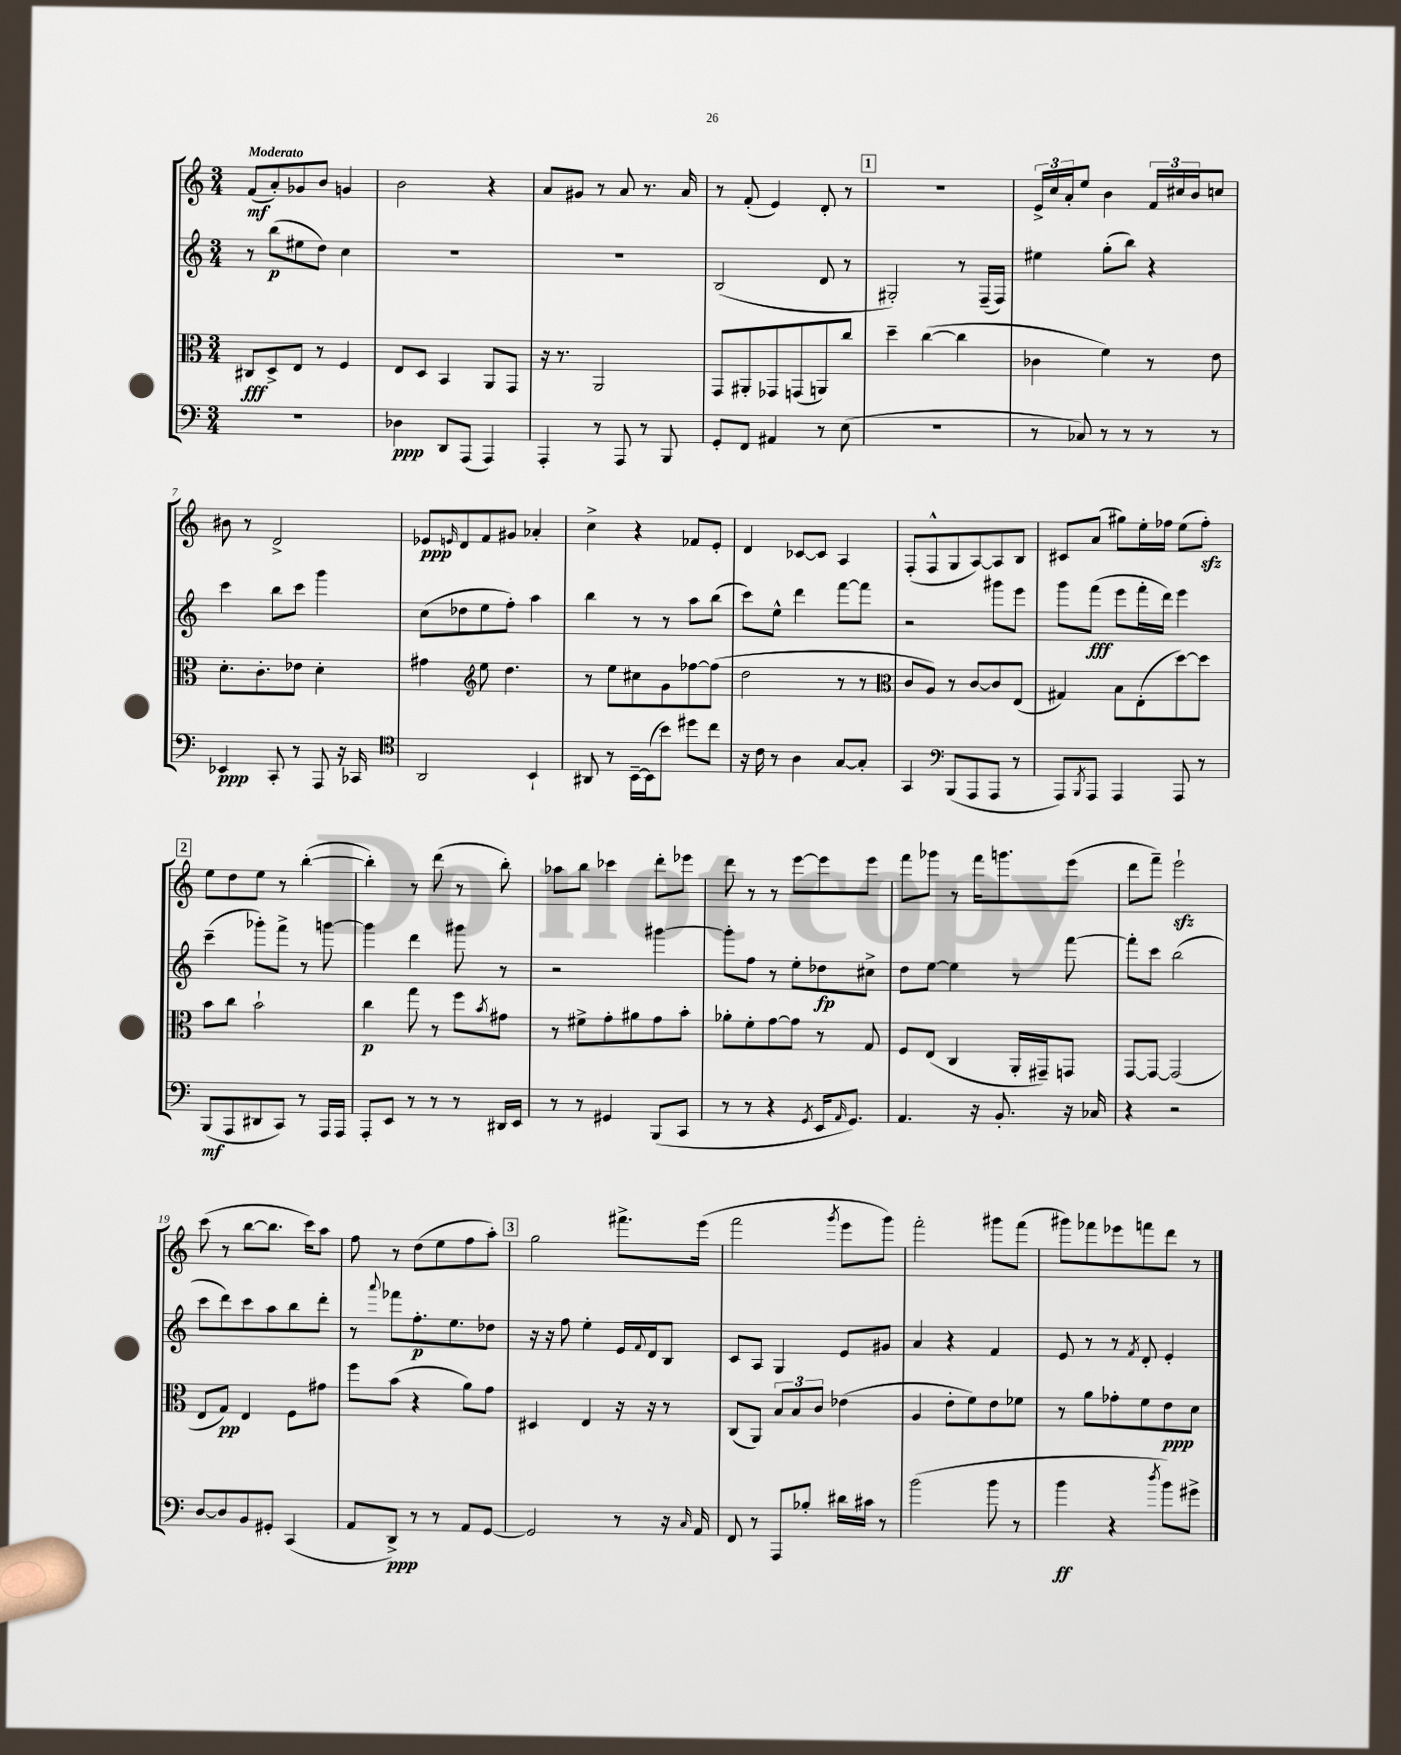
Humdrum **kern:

**kern	**kern	**kern	**kern
*staff4	*staff3	*staff2	*staff1
*clefF4	*clefC3	*clefG2	*clefG2
*k[]	*k[]	*k[]	*k[]
*M3/4	*M3/4	*M3/4	*M3/4
2.r	8C#	8r	(8f
.	8D^	(8bb	8a')
.	8E	8ee#	8g-
.	8r	8dd)	8b
.	4F	4cc	4g
=	=	=	=
4D-	8E	2.r	2b
.	8D	.	.
8DD	4BB	.	.
(8AAA	.	.	.
4AAA)	8AA	.	4r
.	8GG	.	.
=	=	=	=
4AAA'	16r	2.r	8a
.	8.r	.	.
.	.	.	8g#
8r	2AA	.	8r
8AAA	.	.	8a
8r	.	.	8.r
8BBB	.	.	.
.	.	.	16a
=	=	=	=
8GG'	8GG	(2B	8r
8FF	8AA#'	.	(8f'
4AA#	8GG-	.	4e)
.	(8GG	.	.
8r	8AA)	8d	8d'
(8E	8cc	8r	8r
=	=	=	=
2.r	4dd~	2G#')	2.r
.	([4cc	.	.
.	4cc]	8r	.
.	.	(16F~	.
.	.	16F)	.
=	=	=	=
8r	4c-	4ee#	24e^
.	.	.	24cc
.	.	.	24a'
8C-)	.	.	8ee
8r	4f)	(8gg'	4b
8r	.	8bb)	.
8r	8r	4r	24f
.	.	.	24cc#
.	.	.	24b
8r	8e	.	8cc
=	=	=	=
4EE-	8.d'	4ccc	8b#
.	.	.	8r
.	8.c'	.	.
8CC'	.	8bb	2d^
8r	8e-	8ccc	.
8AAA	4d'	4ggg	.
16r	.	.	.
16CC-	.	.	.
=	=	=	=
*clefC4	*	*	*
2AA	4g#	(8cc	8e-
.	.	.	16qqe
.	.	8dd-	8d
*	*clefG2	*	*
.	8ee	8ee	8f
.	4.dd	8ff')	8g#
4BB`	.	4aa	4a-'
=	=	=	=
8AA#	8r	4bb	4cc^
8r	8ee	.	.
[16BB~	8cc#	8r	4r
(16BB]	.	.	.
8b)	8g	8r	.
8dd#	[8ff-	8aa	8f-
8cc	(8ff-]	(8bb	8e'
=	=	=	=
16r	2dd	8ccc)	4d
16c	.	.	.
8r	.	8ee^^	.
4A	.	4ddd	[8c-
.	.	.	8c-]
[8G	8r	[8fff	4A
8G']	8r	8fff]	.
=	=	=	=
*	*clefC3	*	*
4GG	8c	2r	(8F'
.	8A)	.	8F^^
*clefF4	*	*	*
(8BBB	8r	.	8G
8AAA	[8c	.	[8A)
8AAA	8c]	8ggg#	8A]
8r	(8E	8eee	8B
=	=	=	=
8AAA)	4G#)	8ggg	8c#
8qBBB	.	.	.
8AAA	.	(8fff	(8a
4AAA	8B	8eee	8gg#)
.	(8E'	16fff'	16ee'
.	.	16ddd)	16ff-
8AAA	[8dd)	4eee	(8ee
8r	8dd]	.	8ff-')
=	=	=	=
(8BBB	8b	(4ccc~	8ee
8AAA	8cc	.	8dd
8DD#	2b`	8ggg-')	8ee
8CC)	.	8fff^	8r
8r	.	8r	([4bb'
16AAA	.	[8ggg	.
16AAA	.	.	.
=	=	=	=
8AAA'	4cc	4ggg]	4bb'])
8EE	.	.	.
8r	8gg	4ddd	8r
8r	8r	.	(8ddd
8r	8ff	8ggg#	8r
.	8qb	.	.
16DD#	8g#	8r	8bb')
16EE	.	.	.
=	=	=	=
8r	8r	2r	8aa-
8r	8f#^	.	8bb
4GG#	8g'	.	4ccc-
.	8a#	.	.
(8BBB	8g	[4ggg#	8ddd'
8CC	8b'	.	8eee-
=	=	=	=
8r	8a-'	8ggg#']	8ddd
8r	8f'	8ff	8r
4r	[8g	8r	8r
.	8g]	8ee'	[8eee
8qGG	.	.	.
16EE	8r	8dd-	8eee]
16qqAA	.	.	.
8.GG)	.	.	.
.	8G	8cc#^	8eee
=	=	=	=
4.AA	8F	8dd	8fff
.	(8E	[8ee	8ggg-
.	4C	4ee]	8r
16r	.	.	16fff
8.BB'	.	.	8.ggg
.	16AA'	8r	.
.	16GG#~)	.	.
16r	8GG	[8fff	(8eee
16C-	.	.	.
=	=	=	=
4r	[8GG	8fff']	8ddd
.	8GG_	8ccc	8fff~)
2r	(2GG]	(2bb	2eee`
=	=	=	=
[8D	8E	8ccc	(8ccc
8D]	8G)	8ddd)	8r
8BB	4E	8ccc	[8bb
8GG#'	.	8aa	8.bb]
(4CC	8F	8bb	.
.	.	.	16ccc)
.	8g#	8ddd'	8aa
=	=	=	=
8AA	8ff	8r	8ff
.	.	8qqaaa	.
8DD^)	(8b	8fff-	8r
8r	4r	8.ff'	(8dd
8r	.	.	8ee
.	.	8.ee	.
8AA	8a)	.	8ff
[8GG	8g	8dd-	8aa')
=	=	=	=
2GG]	4D#	16r	2gg
.	.	16r	.
.	.	8ff	.
.	4E	4ee'	.
8r	16r	16e	8.fff#^
.	.	8qqf	.
.	16r	16d	.
16r	8r	8B	.
16qqC	.	.	.
16AA	.	.	(16eee
=	=	=	=
8FF	(8C	8c	2fff
8r	8AA)	8A	.
8AAA	12B	4G	.
.	12B	.	.
8B-'	.	.	.
.	12c	.	.
.	.	.	8qggg
16d#	(4e-	8e	8eee
16c#	.	.	.
8r	.	8g#	8ggg)
=	=	=	=
(2b	4A	4a	2fff'
.	8e'	4r	.
.	8f)	.	.
8b	8e	4f	8ggg#
8r	8f-	.	(8fff
=	=	=	=
4b	8r	8e	8ggg#)
.	8a	8r	8fff-
4r	8g-'	8r	8eee-
.	.	8qf	.
.	8f	8d'	8fff
8qdd	.	.	.
8b)	8e	4e'	8ddd
8g#^	8d	.	8r
==	==	==	==
*-	*-	*-	*-
